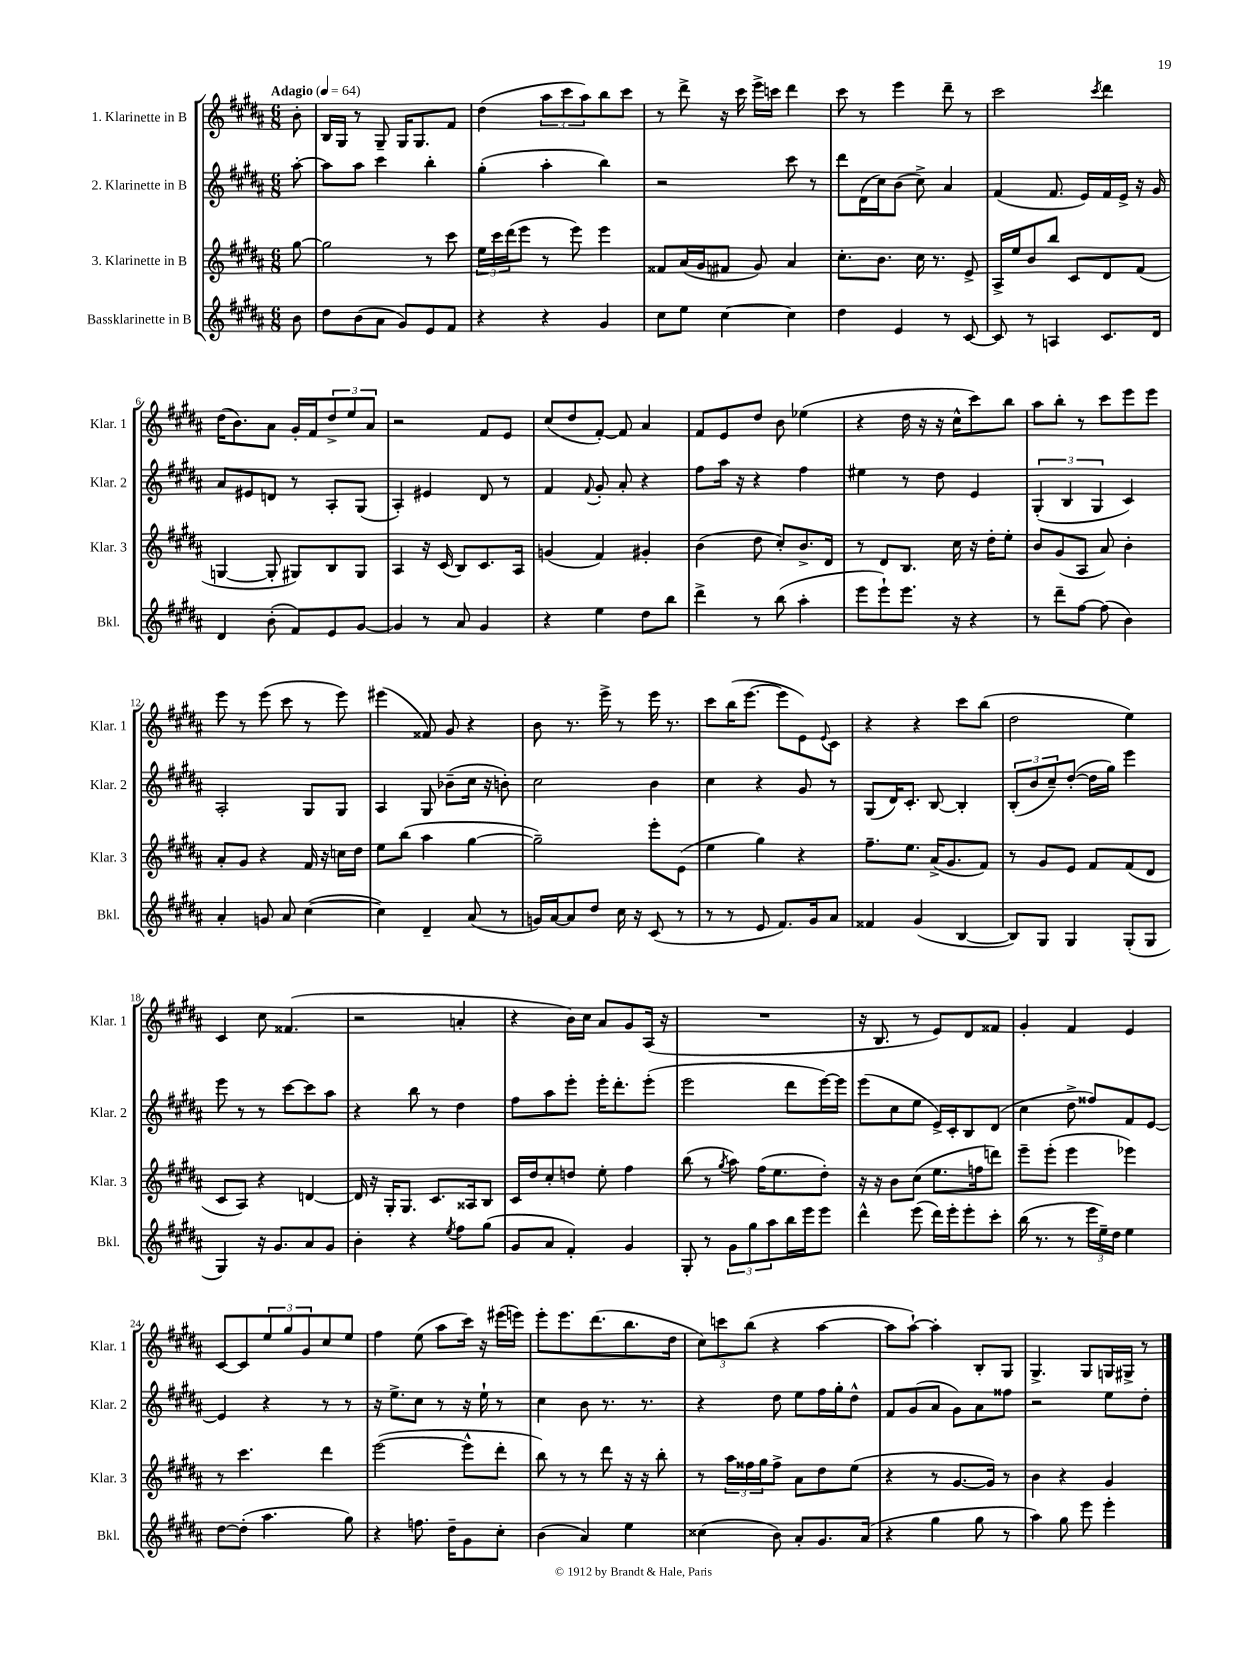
<<
\new StaffGroup <<
\new Staff = "s0" \with { instrumentName = "1. Klarinette in B" shortInstrumentName = "Klar. 1" } {
    \clef treble \key b \major \numericTimeSignature \time 6/8 \partial 8 \tempo "Adagio" 4 = 64
    b'8-. |
    b16 gis16 r8 gis8-- gis16 gis8. fis'8 |
    dis''4( \tuplet 3/2 { ais''8 cis'''8 ais''8) } b''8 cis'''8 |
    r8 dis'''8-> r16 cis'''16 e'''16-> c'''16 dis'''4 |
    cis'''8 r8 e'''4 dis'''8-- r8 |
    cis'''2 \acciaccatura { cis'''8 } dis'''4 |
    dis''16( b'8.) ais'8 gis'16-. fis'16 \tuplet 3/2 { dis''8-> e''8 ais'8 } |
    r2 fis'8 e'8 |
    cis''8( dis''8 fis'8~-.) fis'8 ais'4 |
    fis'8 e'8 dis''8 b'8 ees''4( |
    r4 dis''16 r16 r16 cis''16-^ cis'''8) b''8 |
    ais''8 b''8-. r8 cis'''8 e'''8 e'''8 |
    e'''8 r8 e'''8( cis'''8 r8 e'''8) |
    eis'''4( fisis'8) gis'8 r4 |
    b'8 r8. e'''16-> r8 e'''16 r8. |
    cis'''8 b''16( e'''8.~ e'''8 e'8) \appoggiatura { e'8 } cis'8 |
    r4 r4 cis'''8 b''8( |
    dis''2 e''4) |
    cis'4 cis''8 fisis'4.( |
    r2 a'4-. |
    r4 b'16) cis''16 ais'8 gis'8 ais16( r16 |
    R2. |
    r16 b8. r8 e'8) dis'8 fisis'8 |
    gis'4-. fis'4 e'4 |
    cis'8~ cis'8 \tuplet 3/2 { e''8 gis''8 gis'8 } cis''8 e''8 |
    fis''4 e''8( ais''8 cis'''16) r16 eis'''16( e'''16) |
    e'''8-. e'''8. dis'''8.( b''8. dis''16 |
    \tuplet 3/2 { cis''8) c'''8 b''8( } r4 ais''4~ |
    ais''8 ais''8~-!) ais''4-. b8-. gis8 |
    gis4.-> gis8 g16 gis16-> r8 \bar "|." |
}
\new Staff = "s1" \with { instrumentName = "2. Klarinette in B" shortInstrumentName = "Klar. 2" } {
    \clef treble \key b \major \numericTimeSignature \time 6/8 \partial 8
    ais''8~-. |
    ais''8 ais''8 cis'''4 b''4-. |
    gis''4-.( ais''4-. b''4) |
    r2 cis'''8 r8 |
    dis'''8 dis'16( cis''16) b'8( cis''8->) ais'4 |
    fis'4( fis'8. e'16) fis'16 e'16-> r16 gis'16 |
    ais'8 eis'8 d'8 r8 ais8-. gis8( |
    ais4-.) eis'4 dis'8 r8 |
    fis'4 \appoggiatura { fis'8 } gis'8-. ais'8-. r4 |
    fis''8 ais''16 r16 r4 fis''4 |
    eis''4 r8 dis''8 e'4 |
    \tuplet 3/2 { gis4-.( b4 gis4 } cis'4) |
    ais2-. gis8 gis8 |
    ais4 gis8 bes'8--( cis''16 r16 b'8-.) |
    cis''2 b'4 |
    cis''4 r4 gis'8 r8 |
    gis8( dis'16) cis'8.-. b8~ b4-. |
    \tuplet 3/2 { b8-.( b'8 cis''8--) } dis''8~-.( dis''16 gis''16) e'''4 |
    e'''8 r8 r8 cis'''8~ cis'''8 ais''8 |
    r4 b''8 r8 dis''4 |
    fis''8 ais''8 e'''8-. e'''16-. dis'''8.-. e'''8-.( |
    e'''2 dis'''8 e'''16~) e'''16 |
    e'''8( cis''8 e''8 e'16->) cis'16-. b8 dis'8( |
    cis''4 dis''8-> fisis''8) fis'8 e'8~ |
    e'4 r4 r8 r8 |
    r16 e''8.-> cis''8 r8 r16 e''16-! r8 |
    cis''4 b'8 r8. r8. |
    r4 dis''8 e''8 fis''16 gis''16-. dis''8-^ |
    fis'8 gis'8( ais'8 gis'8) ais'8 fisis''8 |
    r2 e''8 dis''8-. \bar "|." |
}
\new Staff = "s2" \with { instrumentName = "3. Klarinette in B" shortInstrumentName = "Klar. 3" } {
    \clef treble \key b \major \numericTimeSignature \time 6/8 \partial 8
    gis''8~ |
    gis''2 r8 cis'''8 |
    \tuplet 3/2 { e''16 cis'''16 dis'''16( } e'''8 r8 e'''8) e'''4 |
    fisis'8 ais'16( gis'16 fis'8 gis'8) ais'4 |
    cis''8.-. b'8. cis''16 r8. e'8-> |
    ais16-> e''16 b'8 b''8 cis'8 dis'8 fis'8( |
    g4~ g8-. gis8) b8 gis8 |
    ais4 r16 cis'16( b8) cis'8. ais16 |
    g'4( fis'4) gis'4-. |
    b'4( dis''8 cis''8-.) b'8.-> dis'16 |
    r8 dis'8 b8. cis''16 r16 dis''16-. e''8-. |
    b'8 gis'8( ais8 ais'8) b'4-. |
    ais'8-. gis'8 r4 fis'16 r16 c''16 dis''16 |
    e''8 b''8( ais''4 gis''4~ |
    gis''2--) e'''8-. e'8( |
    e''4 gis''4) r4 |
    fis''8.-- e''8. ais'16->( gis'8. fis'8) |
    r8 gis'8 e'8 fis'8 fis'8( dis'8 |
    cis'8 ais8) r4 d'4~ |
    d'16 r16 gis16-. gis8. cis'8. aisis16 b8 |
    cis'16 dis''16 cis''8-. d''8 e''8-. fis''4 |
    b''8( r8 \acciaccatura { gis''8 } ais''8) fis''16( e''8. dis''8-.) |
    r16 r16 b'8 cis''8( e''8. f''16 d'''8) |
    e'''8-- e'''8-.( e'''4 ees'''4) |
    r8 cis'''4. dis'''4 |
    e'''2~( e'''8-^ dis'''8-. |
    b''8) r8 r8 dis'''8 r16 r16 b''8-. |
    r8 \tuplet 3/2 { ais''16 fisis''16 gis''16 } fisis''8-> ais'8 dis''8 e''8( |
    r4 r8 gis'8.~ gis'16) r8 |
    b'4 r4 gis'4 \bar "|." |
}
\new Staff = "s3" \with { instrumentName = "Bassklarinette in B" shortInstrumentName = "Bkl." } {
    \clef treble \key b \major \numericTimeSignature \time 6/8 \partial 8
    b'8 |
    dis''8 b'8( ais'8 gis'8) e'8 fis'8 |
    r4 r4 gis'4 |
    cis''8 e''8 cis''4~ cis''4 |
    dis''4 e'4 r8 cis'8~ |
    cis'8 r8 a4 cis'8. dis'16 |
    dis'4 b'8-.( fis'8) e'8 gis'8~ |
    gis'4 r8 ais'8 gis'4 |
    r4 e''4 dis''8 b''8 |
    dis'''4-> r8 b''8( ais''4-. |
    e'''8 e'''8-!) e'''8. r16 r4 |
    r8 dis'''8-- fis''8~ fis''8( b'4) |
    ais'4-. g'8 ais'8 cis''4~( |
    cis''4) dis'4-- ais'8( r8 |
    g'16) ais'16~ ais'8 dis''8 cis''16 r16 cis'8( r8 |
    r8 r8 e'8 fis'8.) gis'16 ais'8 |
    fisis'4 gis'4( b4~ |
    b8) gis8 gis4 gis8-.( gis8 |
    gis4) r16 gis'8. ais'8 gis'8 |
    b'4-. r4 \acciaccatura { e''8 } fis''8 gis''8( |
    gis'8 ais'8 fis'4-.) gis'4 |
    gis8-. r8 \tuplet 3/2 { gis'8 gis''8 ais''8 } b''16 e'''16 e'''8 |
    dis'''4-^ e'''8( dis'''16) e'''16-. e'''8-. cis'''8-. |
    b''16( r8. r8 \tuplet 3/2 { e'''16 e''16--) dis''16 } e''4 |
    dis''8~ dis''8-.( ais''4. gis''8) |
    r4 f''8. dis''16-- gis'8 cis''8-. |
    b'4( ais'4) e''4 |
    cisis''4( b'8) ais'8-. gis'8. ais'16( |
    r4 gis''4 gis''8 r8 |
    ais''4) gis''8 e'''8 e'''4-. \bar "|." |
}
>>
>>
